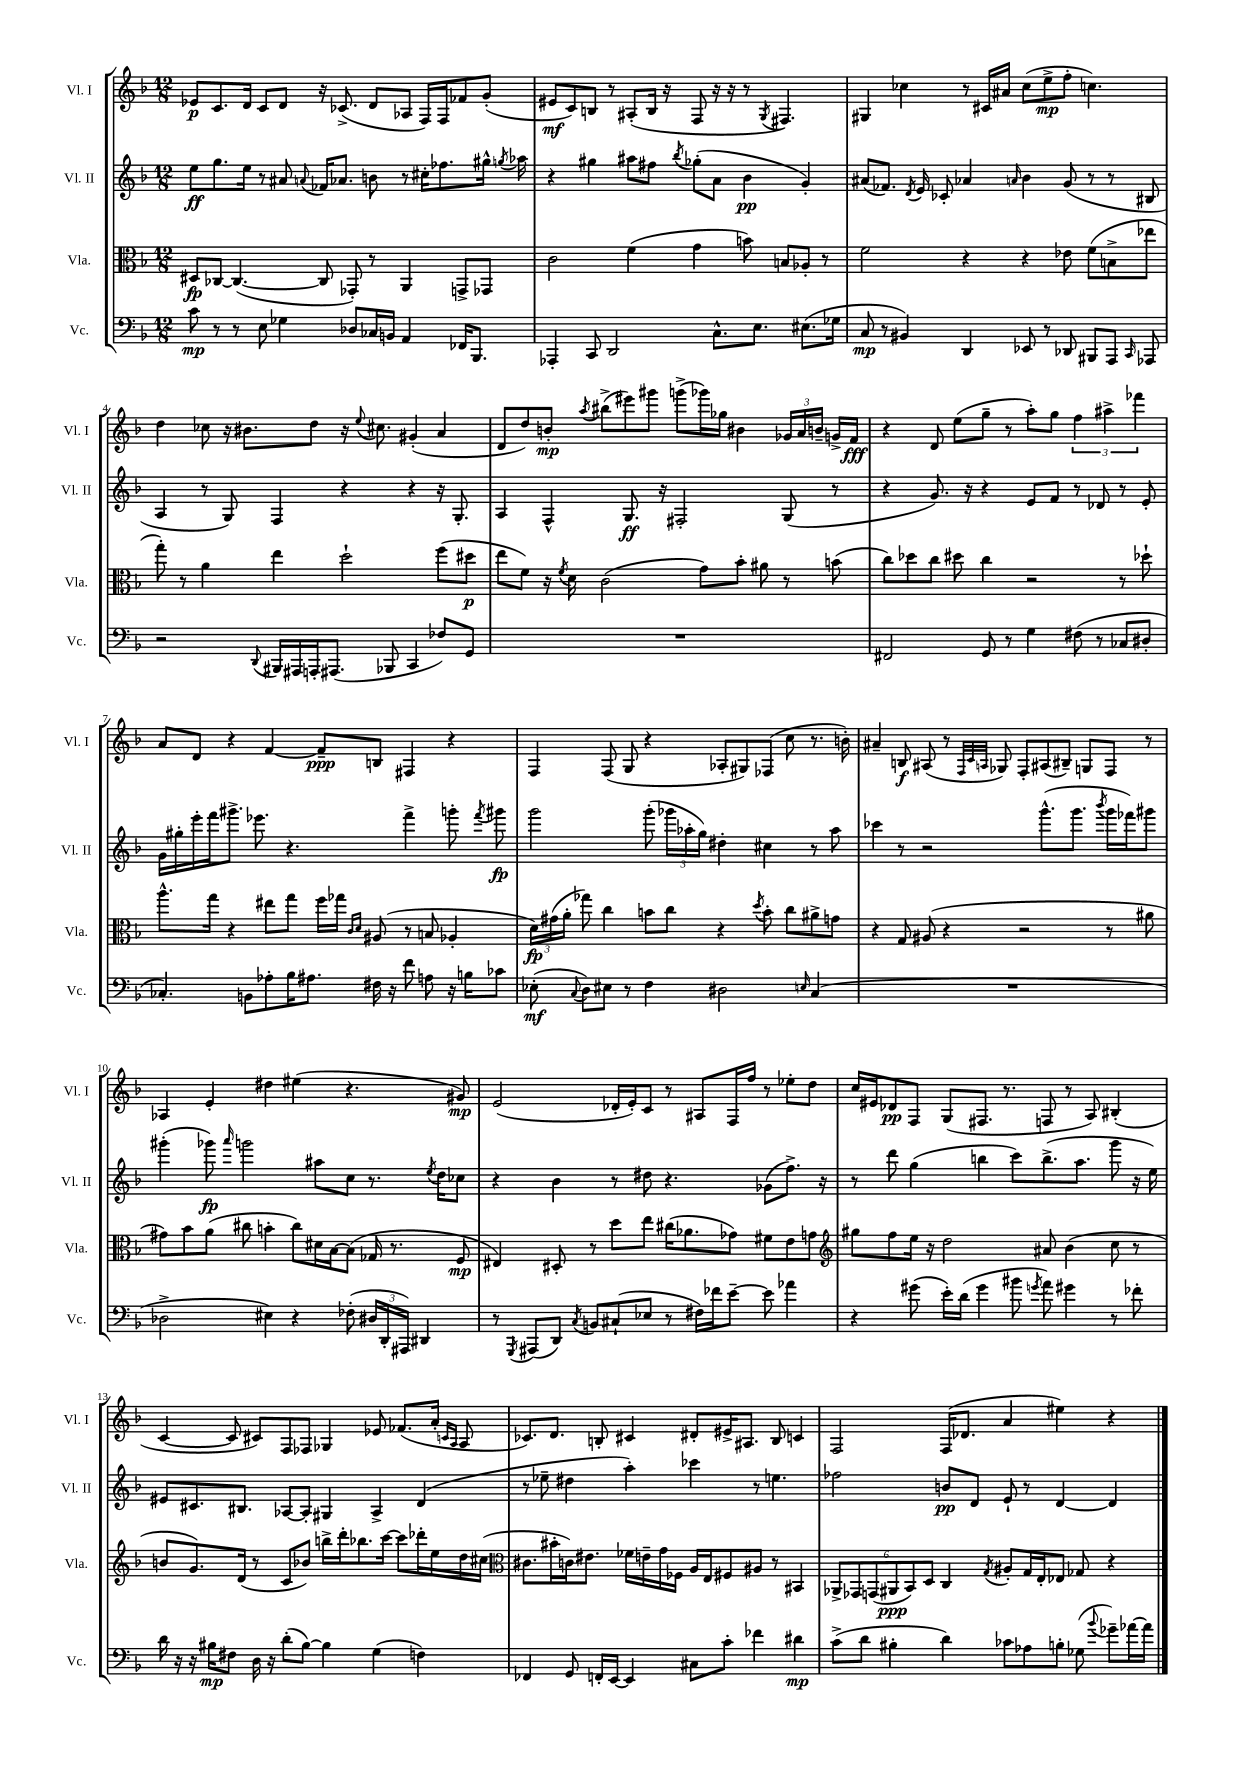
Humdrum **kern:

**kern	**kern	**kern	**kern
*staff4	*staff3	*staff2	*staff1
*clefF4	*clefC3	*clefG2	*clefG2
*k[b-]	*k[b-]	*k[b-]	*k[b-]
*M12/8	*M12/8	*M12/8	*M12/8
8c\	8D#/L	8ee\L	8e-/L
8r	[8C-/J	8.gg\	8.c/
8r	(4.C-/_	.	.
.	.	16ee\Jk	16d/Jk
8E\	.	8r	8c/L
4G-\	.	8a#/	8d/J
.	.	8qqa/	.
.	8C-/]	16f-/LK	16r
.	.	8.a-/J	(8.c-^/
8D-/L	8GG-'/)	.	.
16C-/L	8r	8b\	8d/L
16BB/JJ	.	.	.
4AA/	4AA/	8r	8A-/J
.	.	16cc#'\LK	16F/LL)
.	.	8.ff-\	16F/J
16FF-/LK	8GG^/L	.	8f-/
8.BBB-/J	.	.	.
.	8GG-/J	16gg#^^\Jk	(8g'/J
.	.	8qgg/	.
.	.	16aa-\	.
=	=	=	=
4AAA-'/	2c\	4r	8e#/L
.	.	.	8c/)
8CC/	.	4gg#\	8B/J
2DD/	.	.	8r
.	(4f\	8aa#\L	(8A#'/L
.	.	8ff#\J	16B/Jk
.	.	.	16r
.	.	8qbb-/	.
.	4g\	(8gg-'\L	8F/
8.C^^\L	.	8a\J	16r
.	.	.	16r
.	8b\)	4b-\	8r
8.E\J	.	.	.
.	.	.	8qG/
.	8B/L	.	4.F#/)
(8.E#\L	8A-'/J	4g'/)	.
.	8r	.	.
16G-\Jk	.	.	.
=	=	=	=
8C/	2f\	(8a#/L	4G#/
8r	.	8.f-/J)	.
4BB#/)	.	.	4cc-\
.	.	8qd/	.
.	.	16e/	.
.	.	8c-'/	.
4DD/	4r	4a-/	8r
.	.	.	16c#/LL
.	.	.	16a#/JJ
.	.	16qqa/	.
8EE-/	4r	4b-\	(8cc-\L
8r	.	.	8ee^\
8DD-/	8e-\	(8g/	8ff'\J
8BBB#/L	(8f\L	8r	4.cc\)
8AAA/J	8B^\	8r	.
16qqCC/	.	.	.
8AAA-/	8ee-\J	8B#/	.
=	=	=	=
2r	8gg'\)	4A/	4dd\
.	8r	.	.
.	4a\	8r	8cc-\
.	.	8G/)	16r
.	.	.	8.b#\L
8qqDD/	.	.	.
16BBB#/LL	4ee\	4F/	.
16AAA#/	.	.	.
16AAA'/J	.	.	8dd\J
(8.AAA#/J	.	.	.
.	2dd`\	4r	16r
.	.	.	8qqee/
.	.	.	8.cc#\
8BBB-/	.	.	.
4CC/	.	4r	(4g#'/
8F-/L)	(8ff\L	16r	4a/
.	.	8.G'/	.
8GG/J	8dd#\J	.	.
=	=	=	=
1.r	8ee\L	4A/	8d/L
.	8f\J)	.	8dd/)
.	16r	4F^^/	8b'/J
.	8qf/	.	.
.	16d\	.	.
.	.	.	8qaa/
.	(2c\	.	(8bb#^\L
.	.	8.G/	8eee#\)
.	.	.	8ggg#\J
.	.	16r	.
.	.	2F#'/	(8ggg^\L
.	8g\L)	.	16ggg-\L)
.	.	.	16gg-\JJ
.	8b-'\J	.	4b#\
.	8a#\	.	.
.	8r	(8G/	24g-/LL
.	.	.	24a/
.	.	.	24b~/JJ
.	(8b\	8r	16g^/LL
.	.	.	16f/JJ
=	=	=	=
2FF#/	8cc\L)	4r	4r
.	8dd-\	.	.
.	8cc\J	8.g/)	8d/
.	8dd#\	.	(8ee\L
.	.	16r	.
8GG/	4cc\	4r	8gg~\J
8r	.	.	8r
4G\	2r	8e/L	8aa'\L)
.	.	8f/J	8gg\J
(8F#\	.	8r	6ff\
8r	.	8d-/	.
.	.	.	6aa#^\
8C-/L	8r	8r	.
.	.	.	6fff-\
8D#'/J	8dd-`\	8e'/	.
=	=	=	=
4.C-'/)	8.aa^^\L	16g\LL	8a/L
.	.	16gg#'\	.
.	.	16eee'\	8d/J
.	16gg\Jk	16fff\J	.
.	4r	8.ggg#^\J	4r
8BB\L	.	.	.
.	.	8.eee-\	.
8A-'\	8ee#\L	.	[4f/
16B-\K	8gg\J	4.r	.
8.A#\J	.	.	.
.	16ff\LL	.	8f~/]L
.	16gg-\JJ	.	.
.	16qqc/LL	.	.
.	16qqd/JJ	.	.
16F#\	(8A#/	.	8B/J
16r	.	.	.
8f\	8r	4fff^\	4F#/
8A\	8B/	.	.
16r	4A-'/	8ggg'\	4r
16B\LK	.	.	.
.	.	8qfff/	.
8c-\J	.	8ggg#\	.
=	=	=	=
(8E-'\	24d\LL)	2ggg\	4F/
.	(24g#\	.	.
.	24a'\JJ	.	.
8qqC/	.	.	.
8D\L)	8gg-\)	.	.
8E#\J	4cc\	.	(8F/
8r	.	.	8G/
4F\	8b\L	(8ggg'\	4r
.	8cc\J	24ggg-\LL	.
.	.	24aa-'\	.
.	.	24gg\JJ)	.
2D#\	4r	4dd#'\	8A-'/L
.	.	.	8G#/)
.	8qdd/	.	.
.	8b'\	4cc#\	(8F-/J
.	8cc\L	.	8cc\
16qqE/	.	.	.
(4C/	8a#^\	8r	8.r
.	8g\J	8aa-\	.
.	.	.	16b'\)
=	=	=	=
1.r	4r	4ccc-\	4a#~/
.	8G/	8r	8B/
.	(8A#/	2r	(8A#/
.	4r	.	8r
.	.	.	32qqF/LLL
.	.	.	32qqc/
.	.	.	32qqA/JJJ
.	.	.	8G-/)
.	2r	.	8F'/L
.	.	(8.ggg^^\L	(8A#/
.	.	.	8B#~/J)
.	.	8.ggg\J	.
.	.	.	8G/L
.	.	8qbbb-/	.
.	8r	16ggg\LL	8F/J
.	.	16fff-\J)	.
.	8a#\	8ggg#\J	8r
=	=	=	=
2D-^\	8g#\L)	(4ggg#'\	4A-/
.	8b-\	.	.
.	(8a\J	8ggg-\)	4e'/
.	.	16qqaaa/	.
.	8cc#\	2ggg\	.
4E#\)	4b'\	.	4dd#\
4r	8cc#\L)	.	(4ee#\
.	16d#\L	8aa#\L	.
.	[16B-\J	.	.
(8F-'\	(8B-\]J	8cc\J	4.r
24D#/LL	16G-/	8.r	.
24DD'/	.	.	.
.	8.r	.	.
24AAA#/JJ)	.	.	.
4DD#/	.	.	.
.	.	8qee/	.
.	.	16dd\LK	.
.	8F/	8cc-\J	8g#/)
=	=	=	=
8r	4E#/)	4r	(2e/
8qGGG/	.	.	.
(8AAA#/L	.	.	.
8DD/J)	8D#'/	4b-\	.
8qC/	.	.	.
8BB/L	8r	.	.
(8C#`/	8dd\L	8r	16d-'/LL
.	.	.	16e'/J)
8E-/J	8ee\J	8dd#\	8c/J
8r	(16cc#\LK	4.r	8r
.	8.a-\	.	.
16F#\LL)	.	.	8A#/L
16f-\J	.	.	.
[8e~\J	8g-\J)	.	16F/L
.	.	.	16ff/JJ
8e\]	8f#\L	(8g-\L	8r
4a-\	8e\	8.ff^\J)	8ee-'\L
.	8g\J	.	8dd\J
.	.	16r	.
=	=	=	=
*	*clefG2	*	*
4r	8gg#\L	8r	16cc/LL
.	.	.	16e#/J
.	8ff\	8ddd\	8d-/
(8g#\	16ee\Jk	(4gg\	8F/J
.	16r	.	.
16e'\LL)	2dd\	.	(8G/L
(16d\JJ	.	.	.
4g#\	.	4bb\	8.F#/J
.	.	.	8.r
8b#\	.	8ccc\L)	.
8qg/	.	.	.
8a\)	8a#/	(8.bb^\	8F/
4g#\	(4b-\	.	8r
.	.	8.aa\J	.
.	.	.	8A/)
8r	8cc\	8ggg\	(4B#'/
8f-'\	8r	16r	.
.	.	16ee\)	.
=	=	=	=
16d\	8b/L	8e#/L	[4c/
16r	.	.	.
16r	8.g/)	8.c#/	.
16B#\LK	.	.	.
8F#\J	.	.	8c/]
.	(16d/Jk	8.B#/J	.
16D\	8r	.	8c#/L)
16r	.	.	.
(8d'\L	8c/L	[8A-/L	8F/
[8B#\J)	8b-/J)	8A-'/]J	8F-/J
4B#\]	16bb^\LL	4G#/	4G-/
.	16ddd'\J	.	.
.	8.bb-\	.	.
(4G\	.	4A-^/	8e-/
.	[16ccc\Jk	.	.
.	8ccc\]L	.	(8.f-/L
4F\)	16ddd-'\L	(4d/	.
.	16ee\	.	16a'/Jk
.	.	.	16qqc/LL
.	.	.	16qqA/JJ
.	16dd\	.	8A/
.	(16cc#\JJ	.	.
=	=	=	=
*	*clefC3	*	*
4FF-/	8.c#\L	8r	8.c-/L)
.	.	8ee-~\	.
.	16b#'\L	.	8.d/J
8GG/	16c\J)	4dd#\	.
.	8.e#\J	.	.
16FF'/LL	.	.	8B'/
[16EE/JJ	.	.	.
4EE/]	16f-\LL	4aa'\)	4c#/
.	16e~\	.	.
.	16g\	.	.
.	16F-\JJ	.	.
8C#\L	16A/LL	4ccc-\	8d#'/L
.	16E/J	.	.
8c'\J	8F#/	.	16e#^/K
.	.	.	8.A#/J
4f-\	8A#/J	8r	.
.	8r	4.ee\	8B/
4d#\	4BB#/	.	4c/
=	=	=	=
(8c^\L	12AA-^/L	2ff-\	2F/
.	12GG-/	.	.
8d\J	.	.	.
.	(12GG/	.	.
4B#'\	12AA#/	.	.
.	12BB-/)	.	.
.	12D/J	.	.
4d\)	4C/	8b/L	(16F/LK
.	.	.	8.d-/J
.	.	8d/J	.
.	8qG/	.	.
8c-\L	8A#'/L	8e`/	4a/
8A-\	16G/L	8r	.
.	16E'/J	.	.
8B'\J	8E-/J	[4d/	4ee#\)
(8G-\	8G-/	.	.
8qqb-/	.	.	.
8g-~\L)	4r	4d/]	4r
[16a-\L	.	.	.
16a-\]JJ	.	.	.
==	==	==	==
*-	*-	*-	*-
